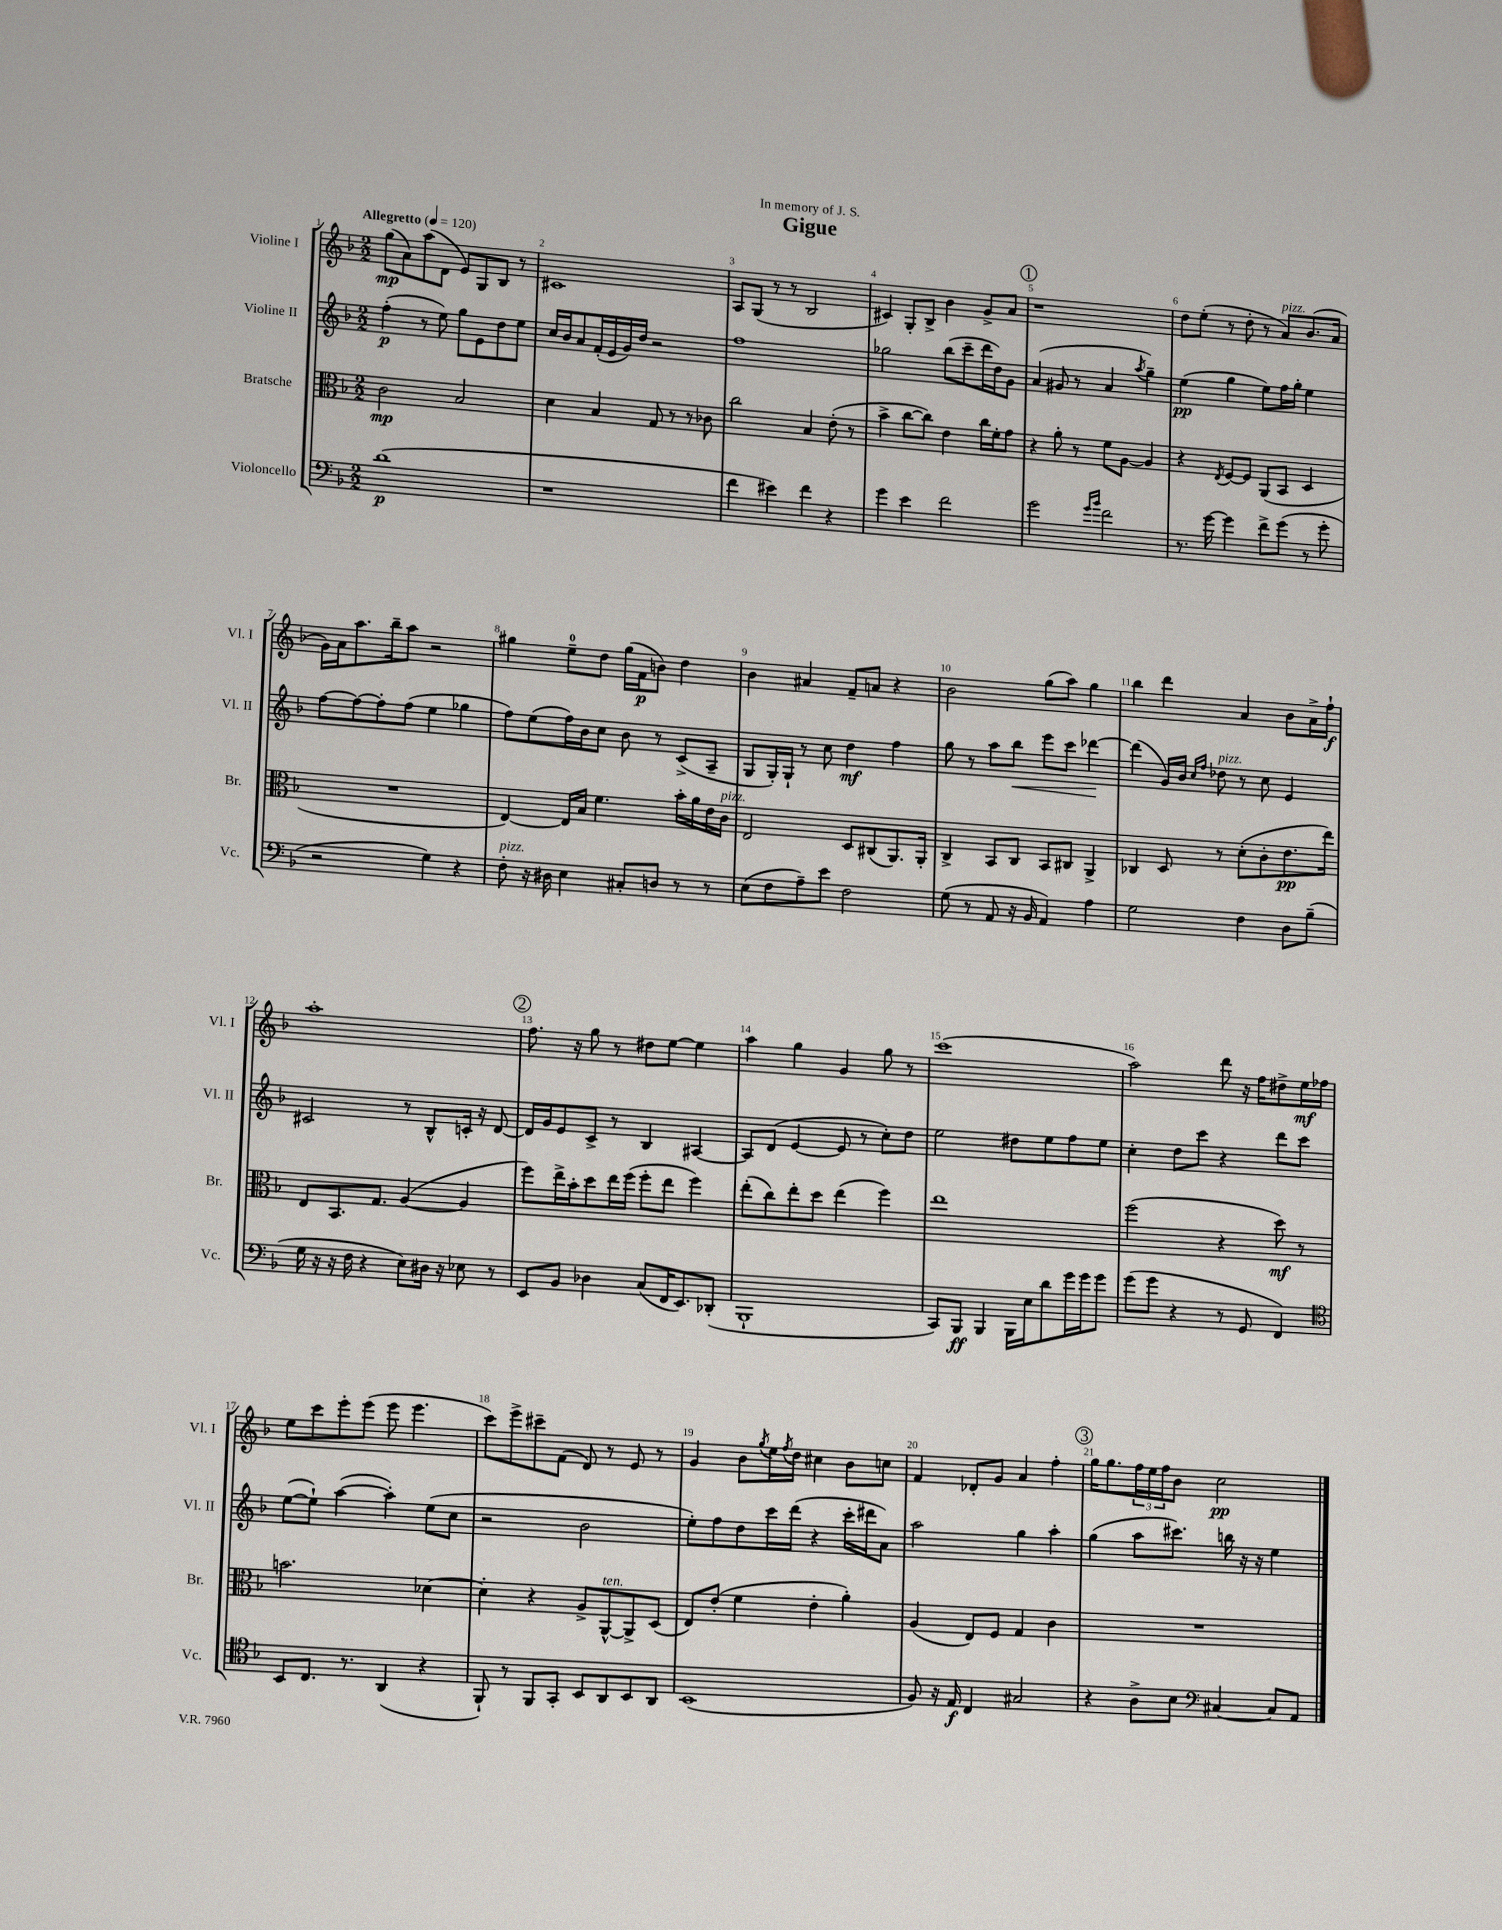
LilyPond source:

\header { title = "Gigue" dedication = "In memory of J. S." }
<<
\new StaffGroup <<
\new Staff = "s0" \with { instrumentName = "Violine I" shortInstrumentName = "Vl. I" } {
    \clef treble \key f \major \numericTimeSignature \time 2/2 \tempo "Allegretto" 4 = 120
    g''8\mp( a'8) a''8( d'8 e'8) g8 bes8 r8 |
    cis'1 |
    a8 g8( r8 r8 bes2 |
    cis'4) g8-. bes8-> bes'4 g'8-> a'8 |
    \mark \markup { \circle "1" } r1 |
    d''8 e''8-.( r8 d''8-. r8 a'8^\markup { \italic "pizz." }) bes'8.( a'16 |
    g'16) a'16 a''8. bes''16-- a''8 r2 |
    gis''4 e''8-0-- d''8 gis''16( f'16\p b'8) d''4 |
    bes'4 ais'4 f'8-- a'8 r4 |
    bes'2 g''8( a''8) g''4 |
    bes''4 d'''4 a'4 bes'8 a'16-> f''16-!\f |
    a''1-. |
    \mark \markup { \circle "2" } f''8. r16 g''8 r8 dis''8 e''8~ e''4 |
    a''4 g''4 g'4 g''8 r8 |
    c'''1( |
    a''2) d'''8 r16 f''16 dis''8-> e''16\mf fes''16 |
    e''8 c'''8 e'''8-. e'''8( e'''8 e'''4. |
    c'''8) e'''8-> cis'''8-- f'8( d'8) r8 e'8 r8 |
    g'4 bes'8 \acciaccatura { g''8 } e''16 \acciaccatura { f''8 } d''16 cis''4 bes'8 c''8 |
    f'4 des'8-. g'8 a'4 f''4-. |
    \mark \markup { \circle "3" } g''16 g''8. \tuplet 3/2 { f''16 e''16 f''16 } bes'8 c''2\pp \bar "|." |
}
\new Staff = "s1" \with { instrumentName = "Violine II" shortInstrumentName = "Vl. II" } {
    \clef treble \key f \major \numericTimeSignature \time 2/2
    f''4-.\p( r8 e''8) g''8 e'8 d''8 e''8 |
    c''16 bes'16 a'8 f'16-.( e'16 g'16) d''16 r2 |
    f''1 |
    ges''2 bes''8( c'''8-- d'''16 d''16) g'8 |
    \mark \markup { \circle "1" } a'4( gis'8 r8 a'4 \acciaccatura { a''8 } g''4--) |
    e''4\pp( g''4 e''8) f''16 g''16-. e''4 |
    f''8~ f''8~ f''8-. f''8( e''4 ges''4 |
    f''8) e''8( f''16) bes'16 c''8 bes'8 r8 c'8->( a8-- |
    g8 g16-.) g16-! r8 c''8 d''4\mf f''4 |
    g''8 r8 a''8 bes''8\< e'''8 c'''8 des'''4~\! |
    des'''4( g'16) bes'16 \grace { c''16 f''16 } des''8^\markup { \italic "pizz." } r8 c''8 e'4 |
    cis'2 r8 bes8-^ c'16-. r16 d'8~ |
    \mark \markup { \circle "2" } d'16 g'16 e'8 c'8-> r8 bes4 ais4~ |
    ais8 d'8( e'4~ e'8 r8 c''8-.) d''8 |
    e''2 dis''8 e''8 f''8 e''8 |
    c''4-. d''8 c'''8 r4 d'''8 c'''8 |
    e''8~( e''8-!) a''4~( a''4-.) e''8( c''8 |
    r2 bes'2 |
    e''8-.) f''8 d''8 c'''16 d'''16( r4 c'''16-. dis'''16 a'8) |
    a''2 g''4 a''4-. |
    \mark \markup { \circle "3" } g''4( a''8 cis'''8.) b''16 r16 r16 e''4 \bar "|." |
}
\new Staff = "s2" \with { instrumentName = "Bratsche" shortInstrumentName = "Br." } {
    \clef alto \key f \major \numericTimeSignature \time 2/2
    c'2\mp bes2 |
    d'4 bes4 g8 r8 r8 ces'8 |
    c''2 bes4 e'8-.( r8 |
    bes'4-> c''8~ c''8) e'4 c''16 f'16-. g'8 |
    \mark \markup { \circle "1" } r4 a'8-. r8 f'8 a8~ a4 |
    r4 \acciaccatura { e8 } f8~ f8 a,8( bes,8 d4 |
    R1 |
    e4~) e16 bes16 f'4. bes'16-. a'16 e'16 c'16^\markup { \italic "pizz." } |
    e2 d8 cis8( a,8.) a,16-. |
    c4-> bes,8 c8 bes,8 cis8 a,4-> |
    ces4 d8 r8 d'8-.( c'8-. e'8.\pp e''16) |
    e8 bes,8. g8. a4~( a4 |
    \mark \markup { \circle "2" } f''8) e''16-> bes'16-. d''8 e''16 f''16( f''8-. e''8 f''4) |
    e''8-.( c''8) e''8-. d''8 e''4( f''4) |
    e''1 |
    f''2( r4 d''8\mf) r8 |
    b'2. des'4~ |
    des'4-. r4 a8-> a,8~-^^\markup { \italic "ten." } a,8-> d8( |
    e8) e'8-.( f'4 e'4-. a'4-.) |
    a4( e8) f8 g4 c'4 |
    \mark \markup { \circle "3" } R1 \bar "|." |
}
\new Staff = "s3" \with { instrumentName = "Violoncello" shortInstrumentName = "Vc." } {
    \clef bass \key f \major \numericTimeSignature \time 2/2
    d'1\p( |
    r1 |
    f'4 eis'4) f'4 r4 |
    g'4 e'4 f'2 |
    \mark \markup { \circle "1" } g'2 \grace { g'16 bes'16 } f'2 |
    r8. g'16~ g'4 f'8-> g'8( r8 g'8-. |
    r2 g4) r4 |
    f8-.^\markup { \italic "pizz." } r16 dis16 e4 cis8-. d8 r8 r8 |
    e8( f8 a8--) e'8 f2 |
    g8( r8 a,8 r16 bes,16 a,4) a4 |
    g2 f4 d8 bes8--( |
    g16 r16 r16 f16 r4 e8) dis16 r16 ees8 r8 |
    \mark \markup { \circle "2" } e,8 bes,8 des4 c8( f,16 e,8.) des,8-.( |
    bes,,1-! |
    c,8) bes,,8\ff bes,,4 bes,,16 e16 d'8 g'16 g'16 g'8 |
    g'8( g'8 r4 r8 g,8 f,4) |
    \clef tenor bes,8 c8. r8. a,4( r4 |
    f,8-!) r8 f,8 g,8-. bes,8 a,8 bes,8 a,8 |
    bes,1( |
    f8) r16 e16\f c4 gis2 |
    \mark \markup { \circle "3" } r4 a8-> bes8 \clef bass cis4~ cis8 a,8 \bar "|." |
}
>>
>>
\layout { \context { \Score \override BarNumber.break-visibility = ##(#f #t #t) barNumberVisibility = #all-bar-numbers-visible } }
